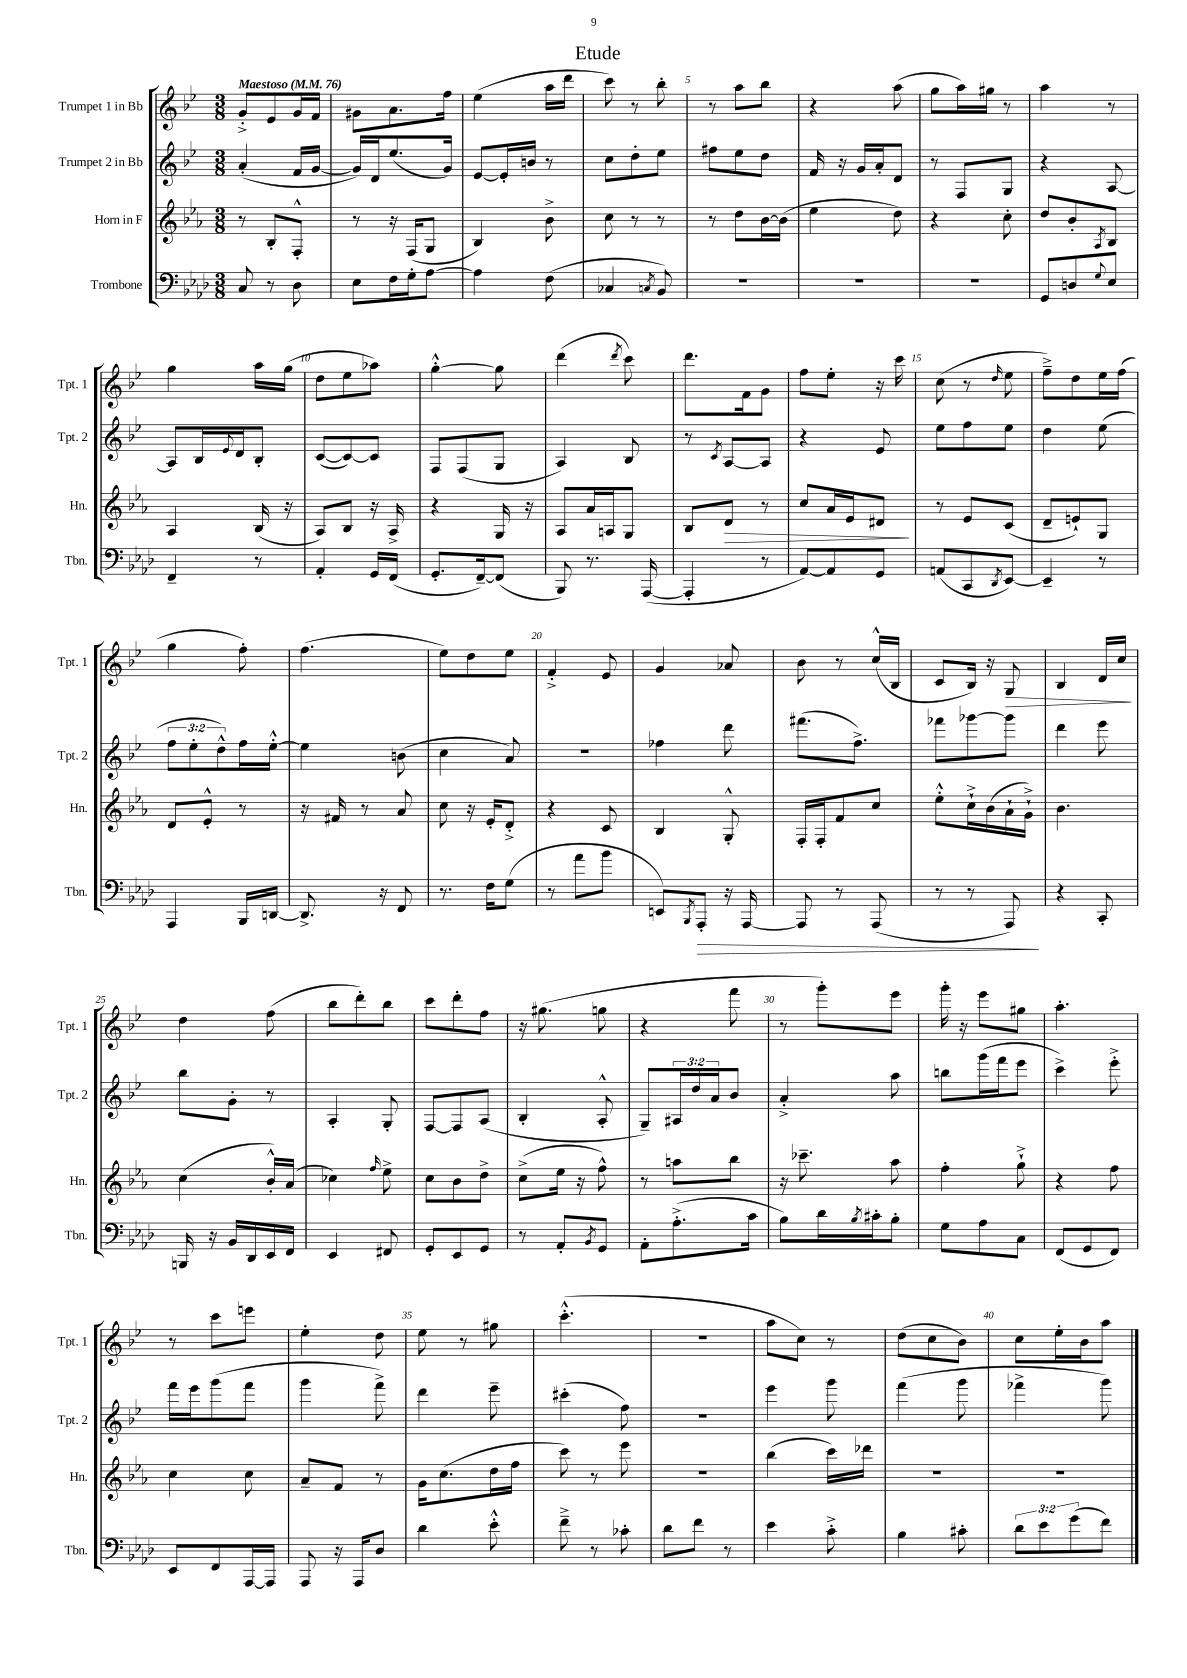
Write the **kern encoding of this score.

**kern	**kern	**kern	**kern
*staff4	*staff3	*staff2	*staff1
*clefF4	*clefG2	*clefG2	*clefG2
*k[b-e-a-d-]	*k[b-e-a-]	*k[b-e-]	*k[b-e-]
*M3/8	*M3/8	*M3/8	*M3/8
*MM76	*MM76	*MM76	*MM76
8C/	8r	(4a'/	8g'^/L
8r	8B-'/L	.	8e-/
8D-\	8F'^^/J	16f/LL	16g/L
.	.	[16g/JJ	16f/JJ
=	=	=	=
8E-\L	8r	16g/]LL)	8g#\L
.	.	16d/J	.
16F\L	16r	(8.ee-/	8.a\
16G'\J	(16F/LK	.	.
[8A-\J	8G/J	.	.
.	.	16g/Jk)	16ff\Jk
=	=	=	=
4A-\]	4B-/)	[8e-/L	(4ee-\
.	.	16e-'/]L	.
.	.	16b/JJ	.
(8F\	8b-^\	8r	16aa\LL
.	.	.	16ddd\JJ
=	=	=	=
4C-/	8cc\	8cc\L	8ccc\)
.	8r	8dd'\	8r
8qC/	.	.	.
8BB-/)	8r	8ee-\J	8bb-'\
=	=	=	=
4.r	8r	8ff#\L	8r
.	8dd\L	8ee-\	8aa\L
.	[16b-\L	8dd\J	8bb-\J
.	(16b-\]JJ	.	.
=	=	=	=
4.r	4ee-\	16f/	4r
.	.	16r	.
.	.	16g/LL	.
.	.	16a'/J	.
.	8dd\)	8d/J	(8aa\
=	=	=	=
4.r	4r	8r	8gg\L
.	.	8F/L	16aa\L)
.	.	.	16gg#\JJ
.	8cc'\	8G/J	8r
=	=	=	=
8GG/L	8dd/L	4r	4aa\
8D/	8b-'/	.	.
8qqG/	8qA-/	.	.
8E-/J	8B-/J	[8A/	8r
=	=	=	=
4FF~/	4A-/	8A/]L	4gg\
.	.	16B-/L	.
.	.	8qqe-/	.
.	.	16d/J	.
8r	(16B-/	8B-'/J	16aa\LL
.	16r	.	(16gg\JJ
=	=	=	=
4AA-'/	8A-/L)	([8c/L	8dd\L
.	8B-/J	8c/_)	8ee-\
16GG/LL	16r	8c/]J	8aa-\J)
(16FF/JJ	16A-^/	.	.
=	=	=	=
8.GG'/L	4r	8F/L	[4gg'^^\
.	.	(8F/	.
[16FF~/k)	.	.	.
(8FF/]J	16G/	8G/J	8gg\]
.	16r	.	.
=	=	=	=
8BBB-/)	8A-/L	4A/)	(4ddd\
8.r	16a-/L	.	.
.	16A/J	.	.
.	.	.	8qddd/
.	8G/J	8B-/	8ccc\)
([16AAA-/	.	.	.
=	=	=	=
4AAA-'/]	8B-/L	8r	8.ddd\L
.	.	8qc/	.
.	8d/J	[8A/L	.
.	.	.	16f\k
8r	8r	8A/]J	8g\J
=	=	=	=
[8AA-/L)	8cc/L	4r	8ff\L
8AA-/]	16a-/L	.	8ee-'\J
.	16e-/J	.	.
8GG/J	8d#/J	8e-/	16r
.	.	.	16ccc\
=	=	=	=
(8AA/L	8r	8ee-\L	(8cc\
8CC/	8e-/L	8ff\	8r
8qDD-/	.	.	16qqdd/
[8EE-/J)	(8c/J	8ee-\J	8ee-\
=	=	=	=
4EE-~/]	8d~/L	4dd\	8ff~^\L)
.	8e`/)	.	8dd\
8r	8G/J	(8ee-\	16ee-\L
.	.	.	(16ff\JJ
=	=	=	=
4AAA-/	8d/L	12ff\L	4gg\
.	.	12ee-'\	.
.	8e-'^^/J	.	.
.	.	12dd^^\)	.
16BBB-/LL	8r	16ff\L	8ff'\)
[16DD/JJ	.	[16ee-'^^\JJ	.
=	=	=	=
8.DD^/]	16r	4ee-\]	(4.ff\
.	16f#/	.	.
.	8r	.	.
16r	.	.	.
8FF/	8a-/	(8b\	.
=	=	=	=
8.r	8cc\	4cc\	8ee-\L)
.	16r	.	8dd\
16F\LK	16e-'/LK	.	.
(8G\J	8d'^/J	8a/)	8ee-\J
=	=	=	=
8r	4r	4.r	4f'^/
8a-\L	.	.	.
8b-\J	8c/	.	8e-/
=	=	=	=
8EE/L)	4B-/	4ff-\	4g/
8qBBB-/	.	.	.
8AAA-'/J	.	.	.
16r	8G'^^/	8ddd\	8a-/
[16AAA-/	.	.	.
=	=	=	=
8AAA-/]	16F'/LL	(8.fff#\L	8b-\
.	16F'/J	.	.
8r	8f/	.	8r
.	.	8.ff^\J)	.
(8AAA-/	8cc/J	.	(16cc^^/LL
.	.	.	16B-/JJ
=	=	=	=
8r	8ee-'^^\L	8fff-\L	8c/L
8r	16cc`^\L	[8ggg-\	16B-/Jk)
.	(16b-\	.	16r
8AAA-/)	16a-`\	8ggg-\]J	8G/
.	16g`^\JJ)	.	.
=	=	=	=
4r	4.b-\	4ddd\	4B-/
8CC'/	.	8eee-\	16d/LL
.	.	.	16cc/JJ
=	=	=	=
16BBB/	(4cc\	8bb-\L	4dd\
16r	.	.	.
16BB-/LL	.	8g'\J	.
16DD-/	.	.	.
16EE-/	16b-'^^/LL)	8r	(8ff\
16FF/JJ	(16a-/JJ	.	.
=	=	=	=
4EE-/	4cc-\)	4A'/	8bb-\L
.	.	.	8ddd'\)
.	16qqff/	.	.
8FF#/	8ee-^\	8G'/	8bb-\J
=	=	=	=
8GG'/L	8cc\L	[8F/L	8ccc\L
8EE-/	8b-\	8F/]	8ddd'\
8GG/J	8dd^\J	(8A/J	8ff\J
=	=	=	=
8r	(8cc^\L	4B-'/	16r
.	.	.	(8.gg#\
8AA-'/L	16ee-\Jk	.	.
.	16r	.	.
8qBB-/	.	.	.
8GG/J	8ff^^\)	8A'^^/	8gg\
=	=	=	=
8AA-'\L	8r	8G~/L)	4r
(8.A-'^\	8aa\L	24A#/L	.
.	.	24dd/	.
.	.	24a/J	.
.	8bb-\J	8b-/J	8fff\
16c\Jk	.	.	.
=	=	=	=
8B-\L)	16r	4a'^/	8r
.	8.ccc-~\	.	.
16d-\L	.	.	8ggg'\L)
8qB-/	.	.	.
16c#'\J	.	.	.
8B-'\J	8aa-\	8aa\	8eee-\J
=	=	=	=
8G\L	4ff'\	8bb\L	16ggg'\
.	.	.	16r
8A-\	.	(16ggg\L	8eee-\L
.	.	16fff\J	.
8C\J	8gg`^\	8eee-\J	8gg#\J
=	=	=	=
(8FF/L	4r	4ccc^\)	4.aa'\
8GG/	.	.	.
8FF/J)	8ff\	8eee-'^\	.
=	=	=	=
8EE-/L	4cc\	16fff\LL	8r
.	.	16eee-\J	.
8FF/	.	(8ggg\	8ccc\L
[16AAA-/L	8cc\	8fff\J	8eee\J
16AAA-/]JJ	.	.	.
=	=	=	=
8AAA-/	8a-~/L	4ggg\	4ee-'\
16r	8f/J	.	.
16AAA-/LK	.	.	.
8D-/J	8r	8fff^\)	8dd\
=	=	=	=
4d-\	16g\LK	4ddd\	8ee-\
.	(8.cc\	.	.
.	.	.	8r
8e-'^^\	16dd\L	8eee-~\	8gg#\
.	16ff\JJ	.	.
=	=	=	=
8f~^\	8ccc\)	(4ccc#'\	(4.ccc'^^\
8r	8r	.	.
8c-'\	8eee-\	8ff\)	.
=	=	=	=
8d-\L	4.r	4.r	4.r
8f\J	.	.	.
8r	.	.	.
=	=	=	=
4e-\	(4bb-\	4eee-\	8aa\L
.	.	.	8cc\J)
8c'^\	16ccc\LL)	8ggg\	8r
.	16ddd-\JJ	.	.
=	=	=	=
4B-\	4.r	(4fff\	(8dd\L
.	.	.	8cc\
8c#'\	.	8ggg\	8b-\J)
=	=	=	=
12d-\L	4.r	4fff-^\	8cc\L
12e-\	.	.	.
.	.	.	16ee-'\L
(12g\	.	.	.
.	.	.	16b-\J
8f\J)	.	8ggg\)	8aa\J
==	==	==	==
*-	*-	*-	*-
